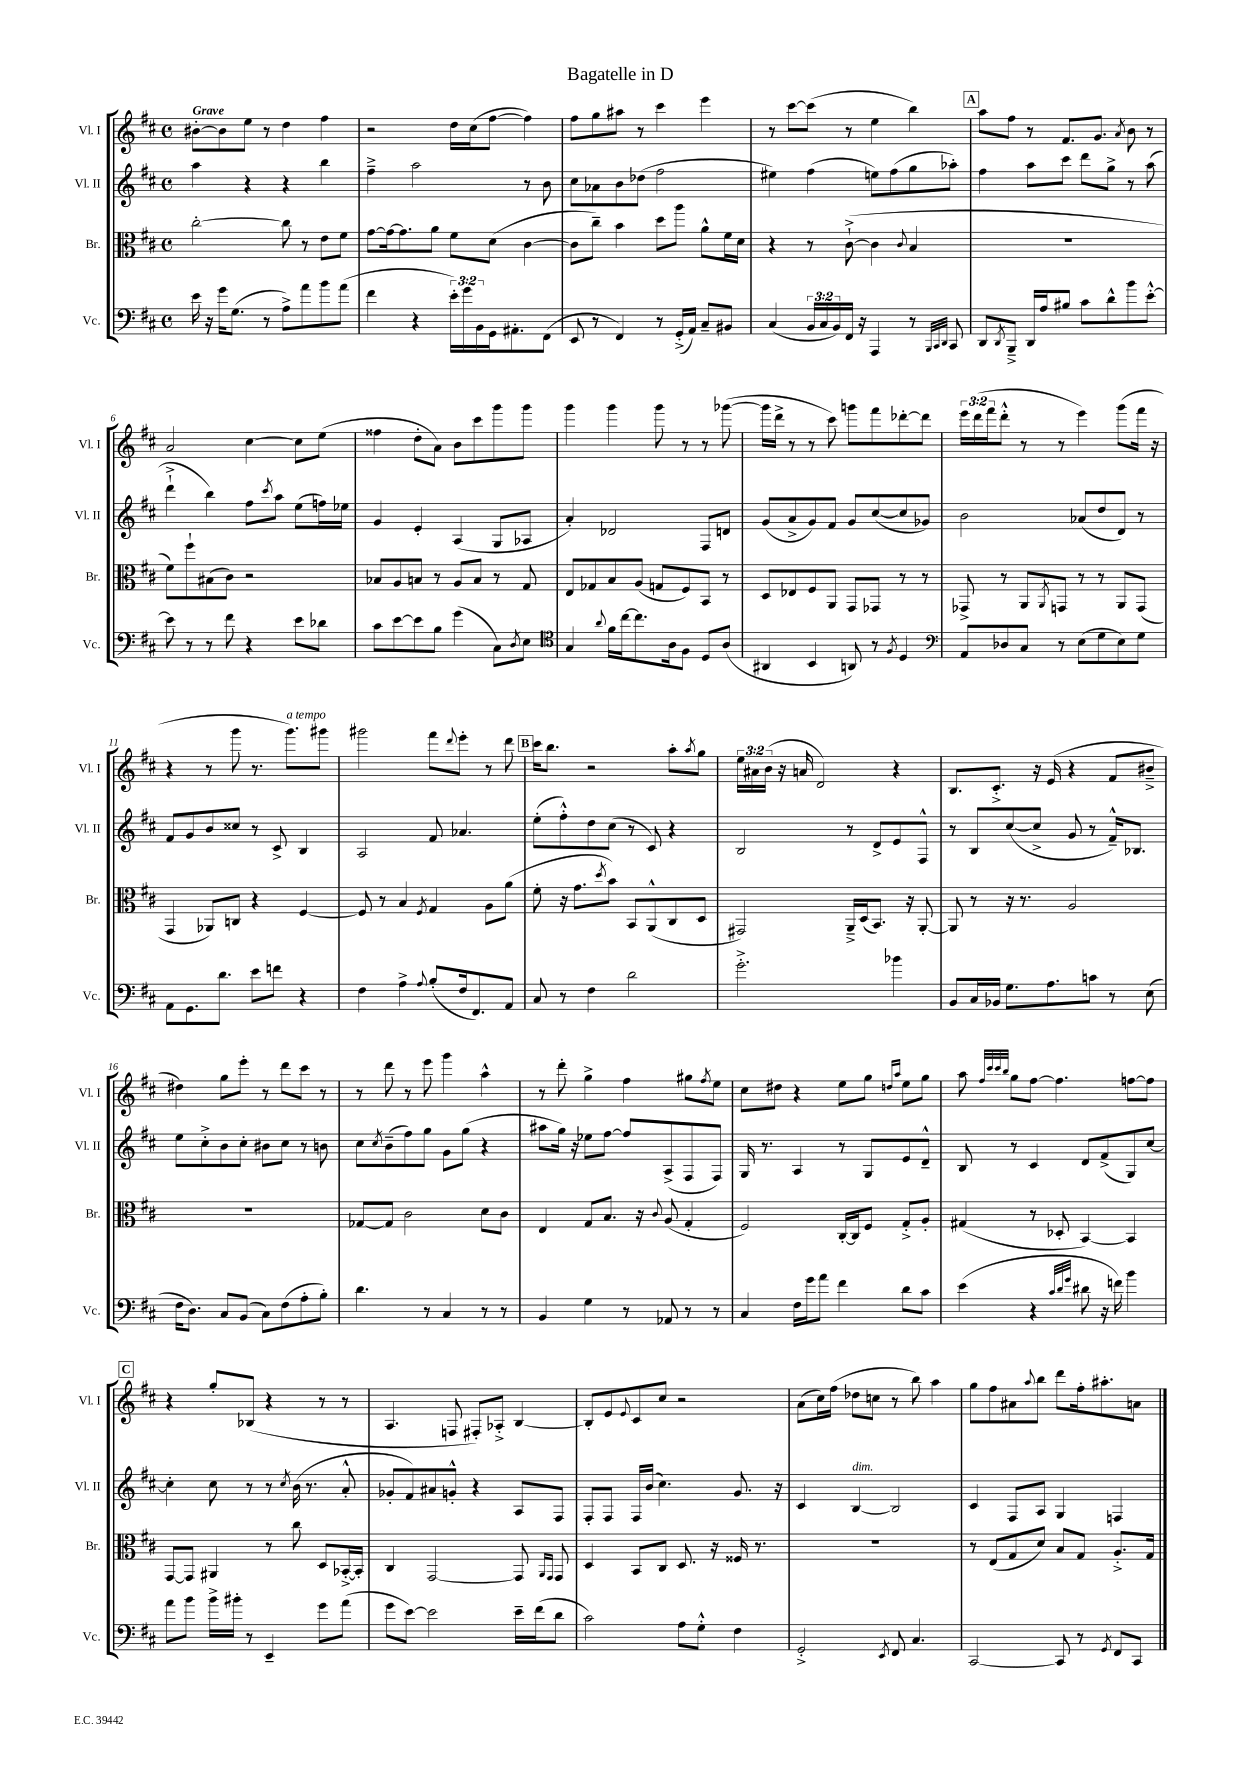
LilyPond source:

\header { title = "Bagatelle in D" }
<<
\new StaffGroup <<
\new Staff = "s0" \with { instrumentName = "Vl. I" shortInstrumentName = "Vl. I" } {
    \clef treble \key d \major \defaultTimeSignature \time 4/4 \override Staff.TupletNumber.text = #tuplet-number::calc-fraction-text \tempo "Grave"
    bis'8~-. bis'8 e''8 r8 d''4 fis''4 |
    r2 d''16 cis''16( fis''8~ fis''4) |
    fis''8 g''8 ais''8 r8 cis'''4 e'''4 |
    r8 cis'''8~ cis'''8( r8 e''4 b''4) |
    \mark \markup { \box "A" } a''8 fis''8 r8 fis'8. g'8. \acciaccatura { a'8 } b'8 r8 |
    a'2 cis''4~ cis''8 e''8( |
    fisis''4 d''8-. a'8) b'8 cis'''8 g'''8 g'''8 |
    g'''4 g'''4 g'''8 r8 r8 ges'''8~( |
    ges'''16 d'''16-> r8 r8 cis'''8) g'''8 fis'''8 des'''8~-. des'''8 |
    \tuplet 3/2 { e'''16 d'''16( fis'''16 } d'''8-.-^ r8 r8 e'''4) g'''8( fis'''16 r16 |
    r4 r8 g'''8 r8. g'''8.^\markup { \italic "a tempo" }) gis'''8 |
    gis'''2 fis'''8 \appoggiatura { d'''8 } e'''8-. r8 d'''8 |
    \mark \markup { \box "B" } cis'''16 b''8. r2 a''8-. \acciaccatura { a''8 } g''8 |
    \tuplet 3/2 { e''16 ais'16 b'16( } r16 a'16 d'2) r4 |
    b8. cis'8.-.-> r16 e'16( r4 fis'8 bis'8---> |
    dis''4) g''8 e'''8-. r8 d'''8 cis'''8 r8 |
    r8 d'''8 r8 e'''8 g'''4 a''4-^ |
    r8 d'''8-. g''4-> fis''4 gis''8 \acciaccatura { fis''8 } e''8 |
    cis''8 dis''8 r4 e''8 g''8 \grace { d''16 a''16 } e''8 g''8 |
    a''8 \grace { fis''32 cis'''32 cis'''32 b''32 } g''8 fis''8~ fis''4. f''8~ f''8 |
    \mark \markup { \box "C" } r4 g''8-. bes8( r4 r8 r8 |
    a4. f8 fis8-.) aes8-.-> b4~ |
    b8-. e'8 \appoggiatura { e'8 } cis'8 cis''8 r2 |
    a'8( cis''16) fis''16( des''8 c''8 r8 b''8) a''4 |
    g''8 fis''8 ais'8 \appoggiatura { a''8 } b''8 d'''8 fis''16-. ais''8.-. a'8 \bar "|." |
}
\new Staff = "s1" \with { instrumentName = "Vl. II" shortInstrumentName = "Vl. II" } {
    \clef treble \key d \major \defaultTimeSignature \time 4/4
    a''4 r4 r4 b''4 |
    fis''4---> a''2 r8 b'8 |
    cis''8 aes'8 b'8 des''8( fis''2 |
    eis''4) fis''4( e''8) fis''8( g''8 aes''8-.) |
    \mark \markup { \box "A" } fis''4 a''8 cis'''8 d'''8 g''8-> r8 a''8( |
    d'''4-!-> b''4) fis''8 \acciaccatura { cis'''8 } a''8 e''8( f''16) ees''16 |
    g'4 e'4-. a4( g8 aes8 |
    a'4-.) des'2 fis8 d'8 |
    g'8( a'8-> g'8) fis'8 g'8 cis''8~( cis''8 ges'8) |
    b'2 aes'8( d''8 d'8) r8 |
    fis'8 g'8 b'8 cisis''8 r8 cis'8-> b4 |
    a2 fis'8 aes'4. |
    \mark \markup { \box "B" } e''8-.( fis''8-.-^) d''8 cis''8( r8 cis'8) r4 |
    b2 r8 d'8-> e'8 fis8-^ |
    r8 b8 cis''8~( cis''8-> g'8 r8 fis'16---^) bes8. |
    e''8 cis''8-.-> b'8 cis''8-. bis'8 cis''8 r8 b'8 |
    cis''8 \acciaccatura { cis''8 } b'8--( fis''8) g''8 g'8 g''8( r4 |
    ais''8 g''16) r16 ees''8 fis''8~ fis''8 a8->( fis8 fis8) |
    g16 r8. a4 r8 g8 e'8 d'8---^ |
    b8 r8 cis'4 d'8 fis'8->( g8) cis''8~ |
    \mark \markup { \box "C" } cis''4-. cis''8 r8 r8 \acciaccatura { cis''8 } b'16( r8. a'8-.-^ |
    ges'8-. fis'8) ais'8 g'8-.-^ r4 a8 fis8 |
    fis8-. fis8 fis16 b'16( cis''4.) g'8. r16 |
    cis'4 b4~^\markup { \italic "dim." } b2 |
    cis'4 fis8 a8 g4 f4 \bar "|." |
}
\new Staff = "s2" \with { instrumentName = "Br." shortInstrumentName = "Br." } {
    \clef alto \key d \major \defaultTimeSignature \time 4/4
    cis''2~-. cis''8 r8 e'8 fis'8 |
    g'8~ g'16~ g'8. a'8 fis'8 d'8( cis'4~ |
    cis'8 cis''8--) b'4 d''8 a''8 a'8-^ fis'16 d'16 |
    r4 r8 cis'8~-!->( cis'4 \appoggiatura { cis'8 } b4 |
    \mark \markup { \box "A" } R1 |
    fis'8) fis''8-! bis8( cis'8) r2 |
    bes8 a8 b8 r8 a8 b8 r8 g8 |
    e8 ges8 b8 a8( g8 fis8) b,8 r8 |
    d8 ees8 fis8 a,8 g,8 ges,8 r8 r8 |
    ges,8-> r8 a,8 \acciaccatura { a,8 } g,8 r8 r8 a,8 g,8( |
    g,4 aes,8) c8 r4 fis4~ |
    fis8 r8 b4 \acciaccatura { fis8 } g4 a8 a'8( |
    \mark \markup { \box "B" } fis'8-. r16 g'8. \acciaccatura { d''8 } b'8) b,8 a,8-^( cis8 d8 |
    gis,2) a,16---> d16( b,8.) r16 a,8~-. |
    a,8 r8 r16 r8. a2 |
    R1 |
    ges8~ ges8 cis'2 d'8 cis'8 |
    e4 g8 b8. r16 \appoggiatura { cis'8 } a8( g4-. |
    fis2) cis16~-. cis16 fis8 g8-.-> a8-. |
    gis4( r8 des8-. b,4~) b,4 |
    \mark \markup { \box "C" } g,8~ g,8 ais,4 r8 cis''8 d8 bes,16~-.-> bes,16-. |
    cis4 g,2~ g,8 \grace { a,16 g,16 } g,8 |
    d4 b,8 cis8 d8. r16 fisis16 r8. |
    R1 |
    r8 e8( g8 d'8) b8 g8 a8.-.-> g16 \bar "|." |
}
\new Staff = "s3" \with { instrumentName = "Vc." shortInstrumentName = "Vc." } {
    \clef bass \key d \major \defaultTimeSignature \time 4/4 \override Staff.TupletNumber.text = #tuplet-number::calc-fraction-text
    e'16 r16 g'16 g8.( r8 a8->) a'8 b'8 a'8( |
    fis'4 r4 \tuplet 3/2 { e'16-.) g'16 b,16 } g,16 ais,8.-. fis,8( |
    e,8 r8 fis,4) r8 g,16-.->( a,16) cis8-- bis,8 |
    cis4( \tuplet 3/2 { b,16 cis16 b,16) } fis,16 r16 a,,4 r8 \grace { b,,32 cis,32 d,32 } cis,8 |
    \mark \markup { \box "A" } d,8 \acciaccatura { d,8 } b,,8---> d,16 a16 bis8 cis'8 d'8-^ b'8 e'8~-.-^ |
    e'8 r8 r8 fis'8 r4 e'8 des'8 |
    cis'8 e'8~ e'8 b8 g'4( cis8) \acciaccatura { d8 } e8 |
    \clef tenor g4 \appoggiatura { a'8 } fis'16 cis''16~ cis''8. a16 fis8 d8 a8( |
    ais,4 b,4 a,8) r8 \acciaccatura { fis8 } d4 |
    \clef bass a,8 des8 cis8 r8 e8( g8 e8) g8 |
    a,8 g,8. d'8. e'8 f'8 r4 |
    fis4 a4-> \appoggiatura { a8 } b8-.( fis16 fis,8.) a,8 |
    \mark \markup { \box "B" } cis8 r8 fis4 d'2 |
    g'2.-.-> bes'4 |
    b,8 cis16 bes,16 g8. a8. c'8 r8 e8( |
    fis16 d8.) cis8 b,8( cis8) fis8( a8-. b8-.) |
    d'4. r8 cis4 r8 r8 |
    b,4 g4 r8 aes,8 r8 r8 |
    cis4 fis16 g'16 a'8 fis'4 d'8 cis'8 |
    e'4( r4 \grace { cis'32 d'32 g'32 } dis'8 r16 f'16) b'4 |
    \mark \markup { \box "C" } a'8 b'8 b'16-> bis'16-. r8 e,4-- g'8 a'8( |
    g'8 e'8~) e'2 e'16-- fis'16( d'8 |
    cis'2) a8 g8-.-^ fis4 |
    g,2-.-> \acciaccatura { e,8 } fis,8 cis4. |
    cis,2~ cis,8 r8 \acciaccatura { g,8 } fis,8 cis,8 \bar "|." |
}
>>
>>
